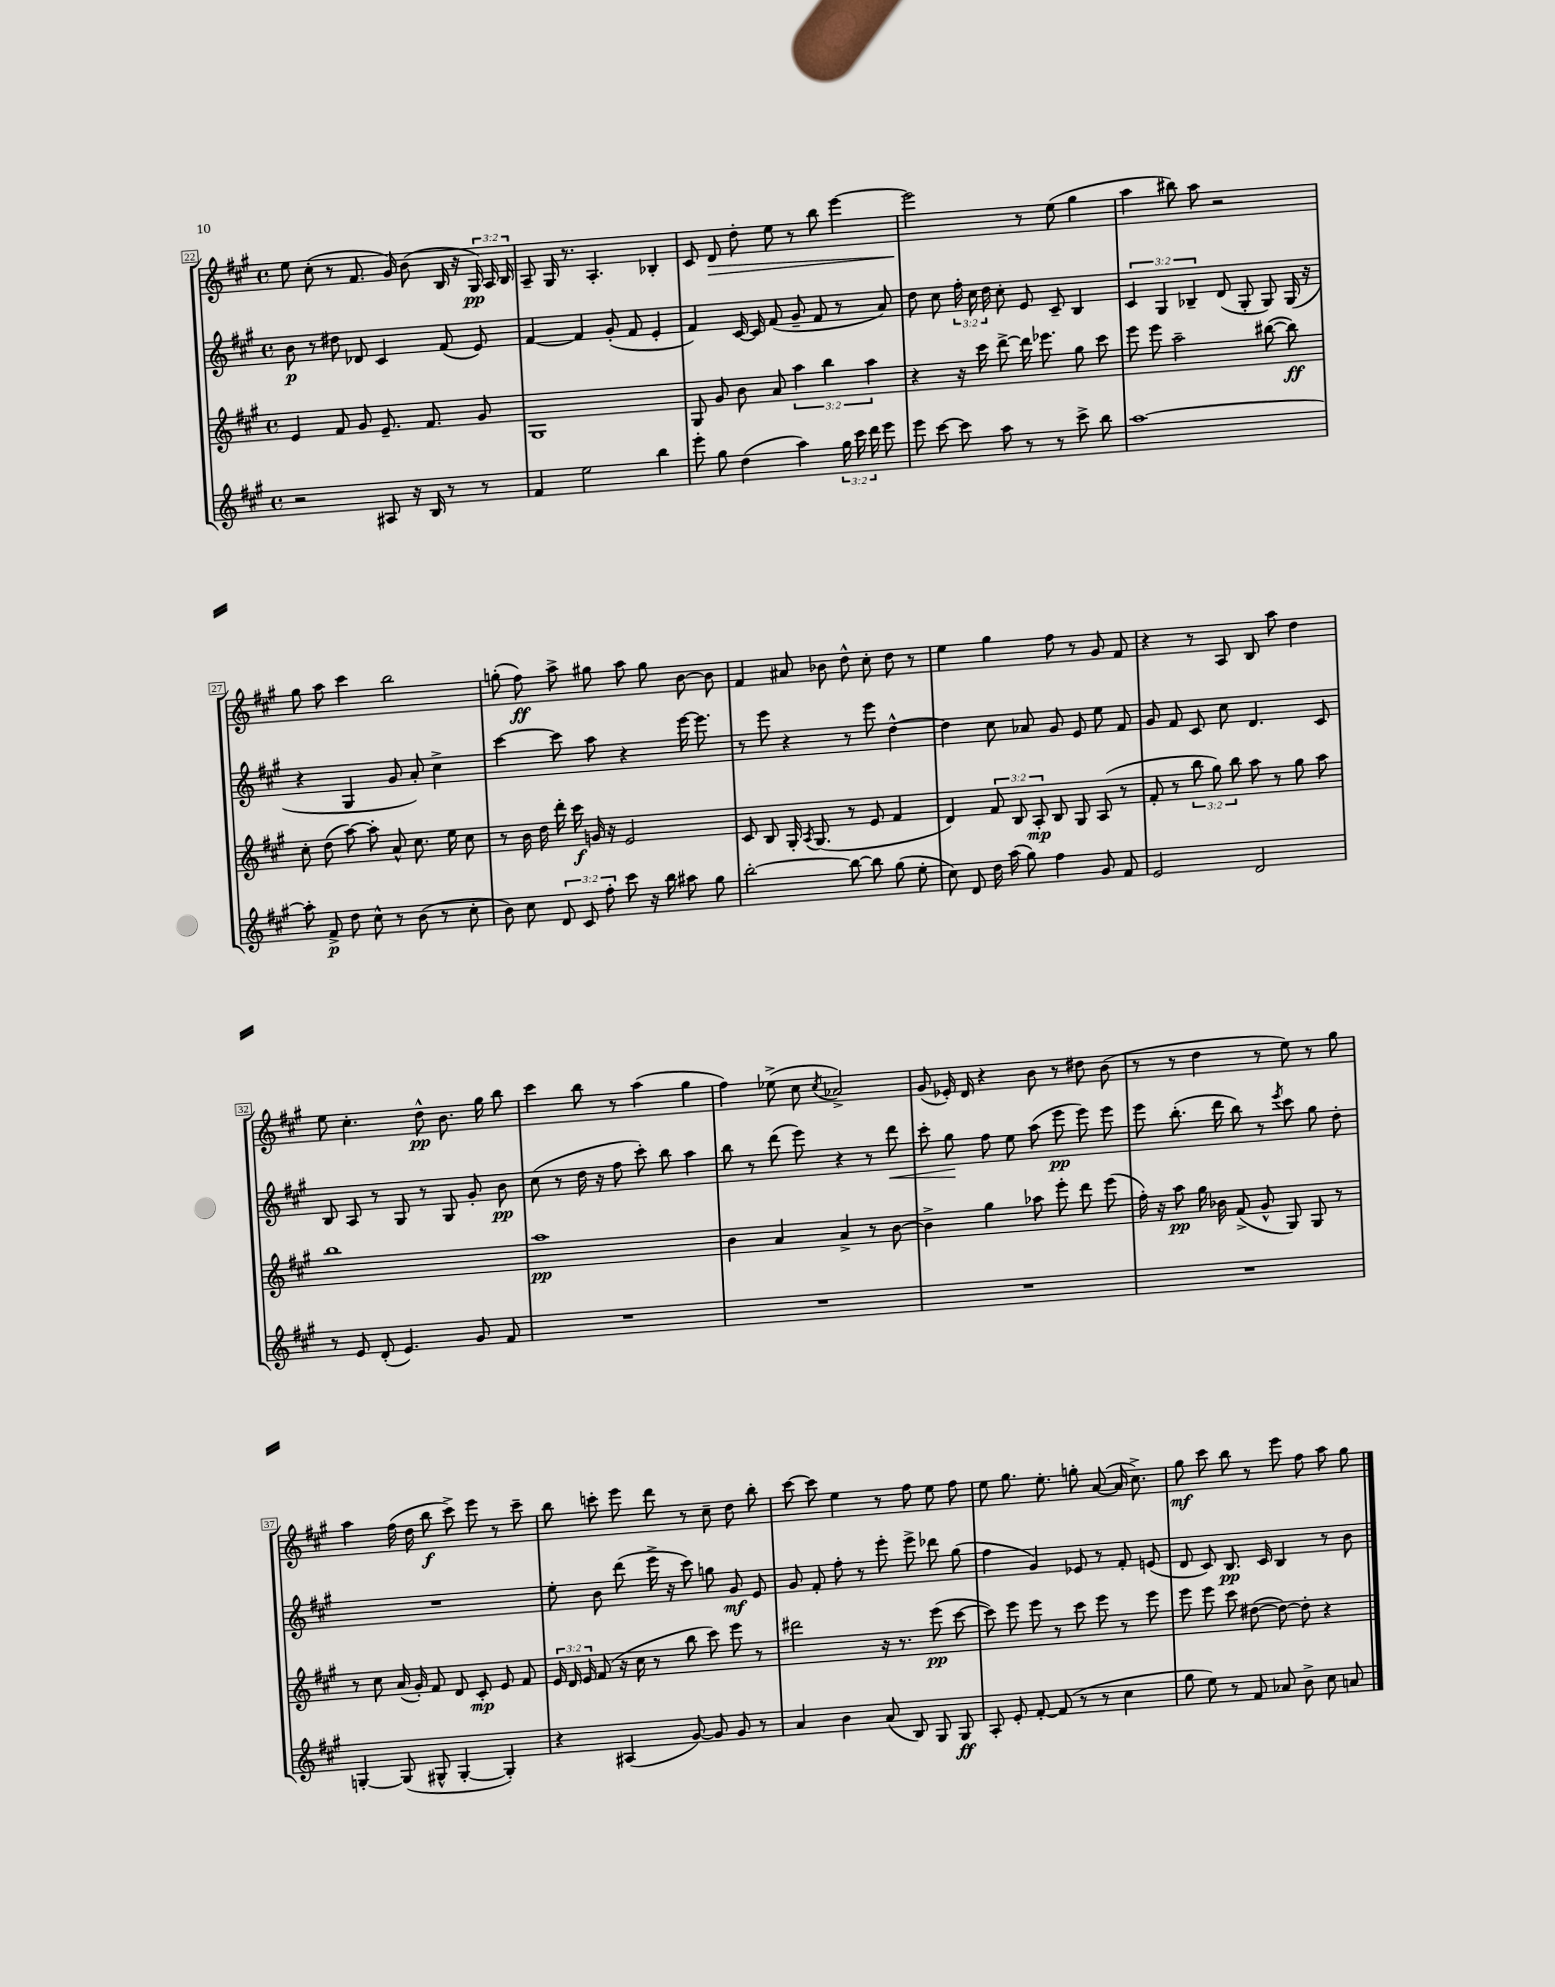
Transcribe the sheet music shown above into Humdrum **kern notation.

**kern	**kern	**kern	**kern
*staff4	*staff3	*staff2	*staff1
*clefG2	*clefG2	*clefG2	*clefG2
*k[f#c#g#]	*k[f#c#g#]	*k[f#c#g#]	*k[f#c#g#]
*M4/4	*M4/4	*M4/4	*M4/4
*met(c)	*met(c)	*met(c)	*met(c)
2r	4e	8b	8ee
.	.	8r	(8cc#'
.	8f#	8dd#	8r
.	8g#	8d-	8.f#
8A#	8.e~	4c#	.
.	.	.	16g#)
16r	.	.	(8b
16B	8.f#	.	.
8r	.	(8f#	16B
.	.	.	16r
8r	8g#	8e)	24G#)
.	.	.	24A
.	.	.	24B
=	=	=	=
4f#	1G#	[4f#	8A~
.	.	.	16G#
.	.	.	8.r
2ee	.	4f#]	.
.	.	.	4.A'
.	.	(8g#'	.
.	.	8f#	.
4bb	.	4e'	4B-'
=	=	=	=
8eee'	8G#	4f#)	8c#
8gg#	8g#	.	8d
(4dd	8b	[16c#	8dd'
.	.	16c#]	.
.	8a	(8f#	8ee
4aa)	6aa	8g#~	8r
.	.	8f#	8bb
.	6bb	.	.
24gg#	.	8r	[4eee
24ccc#	.	.	.
24ddd	6aa	.	.
8eee	.	8a)	.
=	=	=	=
8eee	4r	8dd	2eee]
[8ccc#	.	8cc#	.
8ccc#]	16r	24ff#'	.
.	.	24cc#	.
.	16ccc#	.	.
.	.	24dd	.
8aa	[8ddd^	8cc#'	.
8r	16ddd]	8e	8r
.	8.eee-	.	.
8r	.	8c#~	(8ee
8ccc#^	8gg#	4B	4gg#
8bb	8ccc#	.	.
=	=	=	=
[1aa	8eee	6c#	4aa
.	8eee	.	.
.	.	6G#	.
.	2aa~	.	8bb#)
.	.	6B-~	.
.	.	.	8aa
.	.	(8d	2r
.	.	8G#'	.
.	([8bb#	8G#)	.
.	8bb#])	(16G#	.
.	.	16r	.
=	=	=	=
8aa']	8cc#'	4r	8gg#
8f#^	(8dd	.	8aa
8dd	[8aa)	4G#	4ccc#
8cc#^^	8aa']	.	.
8r	8a^^	8g#	2bb
(8b	8.cc#	8a')	.
8r	.	4cc#^	.
.	16ee	.	.
8cc#'	8cc#	.	.
=	=	=	=
8b)	8r	[4ccc#	(8gg'
8cc#	16b	.	8ff#)
.	16dd	.	.
12d	16ddd'	8ccc#]	8aa^
.	16ccc#	.	.
12c#	.	.	.
.	16g	8aa	8gg#
12ff#'	.	.	.
.	16r	.	.
8ccc#	2e	4r	8aa
16r	.	.	8gg#
16bb	.	.	.
8aa#	.	[16eee	[8b
.	.	8.eee]	.
8gg#	.	.	8b]
=	=	=	=
[2bb'	8c#	8r	4f#
.	8B	8eee	.
.	16G#'	4r	8a#
.	8qA	.	.
.	(8.G#	.	.
.	.	.	8b-
8bb_	8r	8r	8dd^^
8bb]	8e	8eee	8cc#'
(8gg#	4f#	[4dd^^	8dd
8ee'	.	.	8r
=	=	=	=
8cc#)	4d)	4dd]	4ee
8d	.	.	.
16dd	12f#	8cc#	4gg#
(16aa	.	.	.
.	12B	.	.
8gg#)	.	8a-	.
.	12A'	.	.
4ff#	8B	8g#	8ff#
.	8G#	8e	8r
8g#	(8A	8ee	8g#
8f#	8r	8f#	8f#
=	=	=	=
2e	8f#'	8g#	4r
.	8r	8f#	.
.	12bb	8c#	8r
.	12gg#)	.	.
.	.	8cc#	8A
.	12bb	.	.
2d	8aa	4.d	8B
.	8r	.	8aa
.	8gg#	.	4dd
.	8aa	8c#	.
=	=	=	=
8r	1bb	8B	8ee
8e	.	8A	4.cc#'
(8d'	.	8r	.
4.e)	.	8G#	.
.	.	8r	8dd^^
.	.	8G#	8.b
8g#	.	8g#'	.
.	.	.	16gg#
8f#	.	8b	8bb
=	=	=	=
1r	1aa	(8cc#	4ccc#
.	.	8r	.
.	.	16dd	8bb
.	.	16r	.
.	.	8ff#	8r
.	.	8ccc#')	(4aa
.	.	8bb	.
.	.	4aa	4gg#
=	=	=	=
1r	4b	8bb	4ff#)
.	.	8r	.
.	4a	(8ddd	(8ee-^
.	.	8eee)	8cc#
.	.	.	8qcc#
.	4a^	4r	2a-^)
.	8r	8r	.
.	[8b	8ddd	.
=	=	=	=
1r	4b^]	8ccc#'	(8g#
.	.	8gg#	16e-')
.	.	.	16d
.	4gg#	8ff#	4r
.	.	8ee	.
.	8aa-	(8aa	8b
.	8eee'	8eee	8r
.	8ddd	8eee)	8dd#
.	(8eee	8eee	(8b
=	=	=	=
1r	16ff#')	8eee	8r
.	16r	.	.
.	8aa	(8.bb'	8r
.	16gg#	.	4dd
.	16b-	16ddd	.
.	(8f#^	8bb)	.
.	8g#^^	8r	8r
.	.	8qeee	.
.	8G#)	8ccc#	8ee)
.	8G#	8gg#	8r
.	8r	8dd'	8gg#
=	=	=	=
[4G'	8r	1r	4aa
.	8cc#	.	.
(8G]	(16a	.	(16ff#
.	16g#')	.	16dd
8G#^^	8f#	.	8bb
[4G#'	8d	.	8ccc#^)
.	8c#'	.	8eee
4G#'])	8e	.	8r
.	8f#	.	8ccc#~
=	=	=	=
4r	24e	8ee'	8bb
.	24d	.	.
.	24e	.	.
.	(8f#	8b	8ccc'
(4A#	16r	(8ddd	8eee
.	16cc#	.	.
.	8r	16eee^	8ddd
.	.	16r	.
[8g#)	8bb	8ccc#)	8r
8g#]	8ccc#)	8gg	8cc#~
8g#	8eee	8g#	8dd
8r	8r	8e	8bb'
=	=	=	=
4a	2ddd#	8g#	[8ccc#
.	.	8f#'	8ccc#]
4b	.	8ff#'	4ee
.	.	8r	.
(8a	16r	8eee'	8r
.	8.r	.	.
8B)	.	8eee^	8ff#
8G#	(8eee	8ddd-	8ee
8G#	[8ccc#	(8gg#	8ff#
=	=	=	=
8A'	8ccc#])	4ff#	8ee
8e'	8eee	.	8.gg#
[8f#'	8eee	4g#)	.
.	.	.	8.ee'
(8f#]	8r	.	.
8r	8ccc#	8e-	8gg'
8r	8eee	8r	([8a
4cc#	8r	8f#'	16a]
.	.	.	8.cc#^)
.	8eee	(8e	.
=	=	=	=
8gg#	8eee	8d	8gg#
8ee)	8eee	8c#)	8ccc#
8r	8ccc#	8.B	8bb
8f#	([8dd#	.	8r
.	.	16c#	.
8a-	8dd#_)	4B	8eee
8b^	8dd#']	.	8ff#
8cc#	4r	8r	8aa
8a	.	8b	8gg#
==	==	==	==
*-	*-	*-	*-
